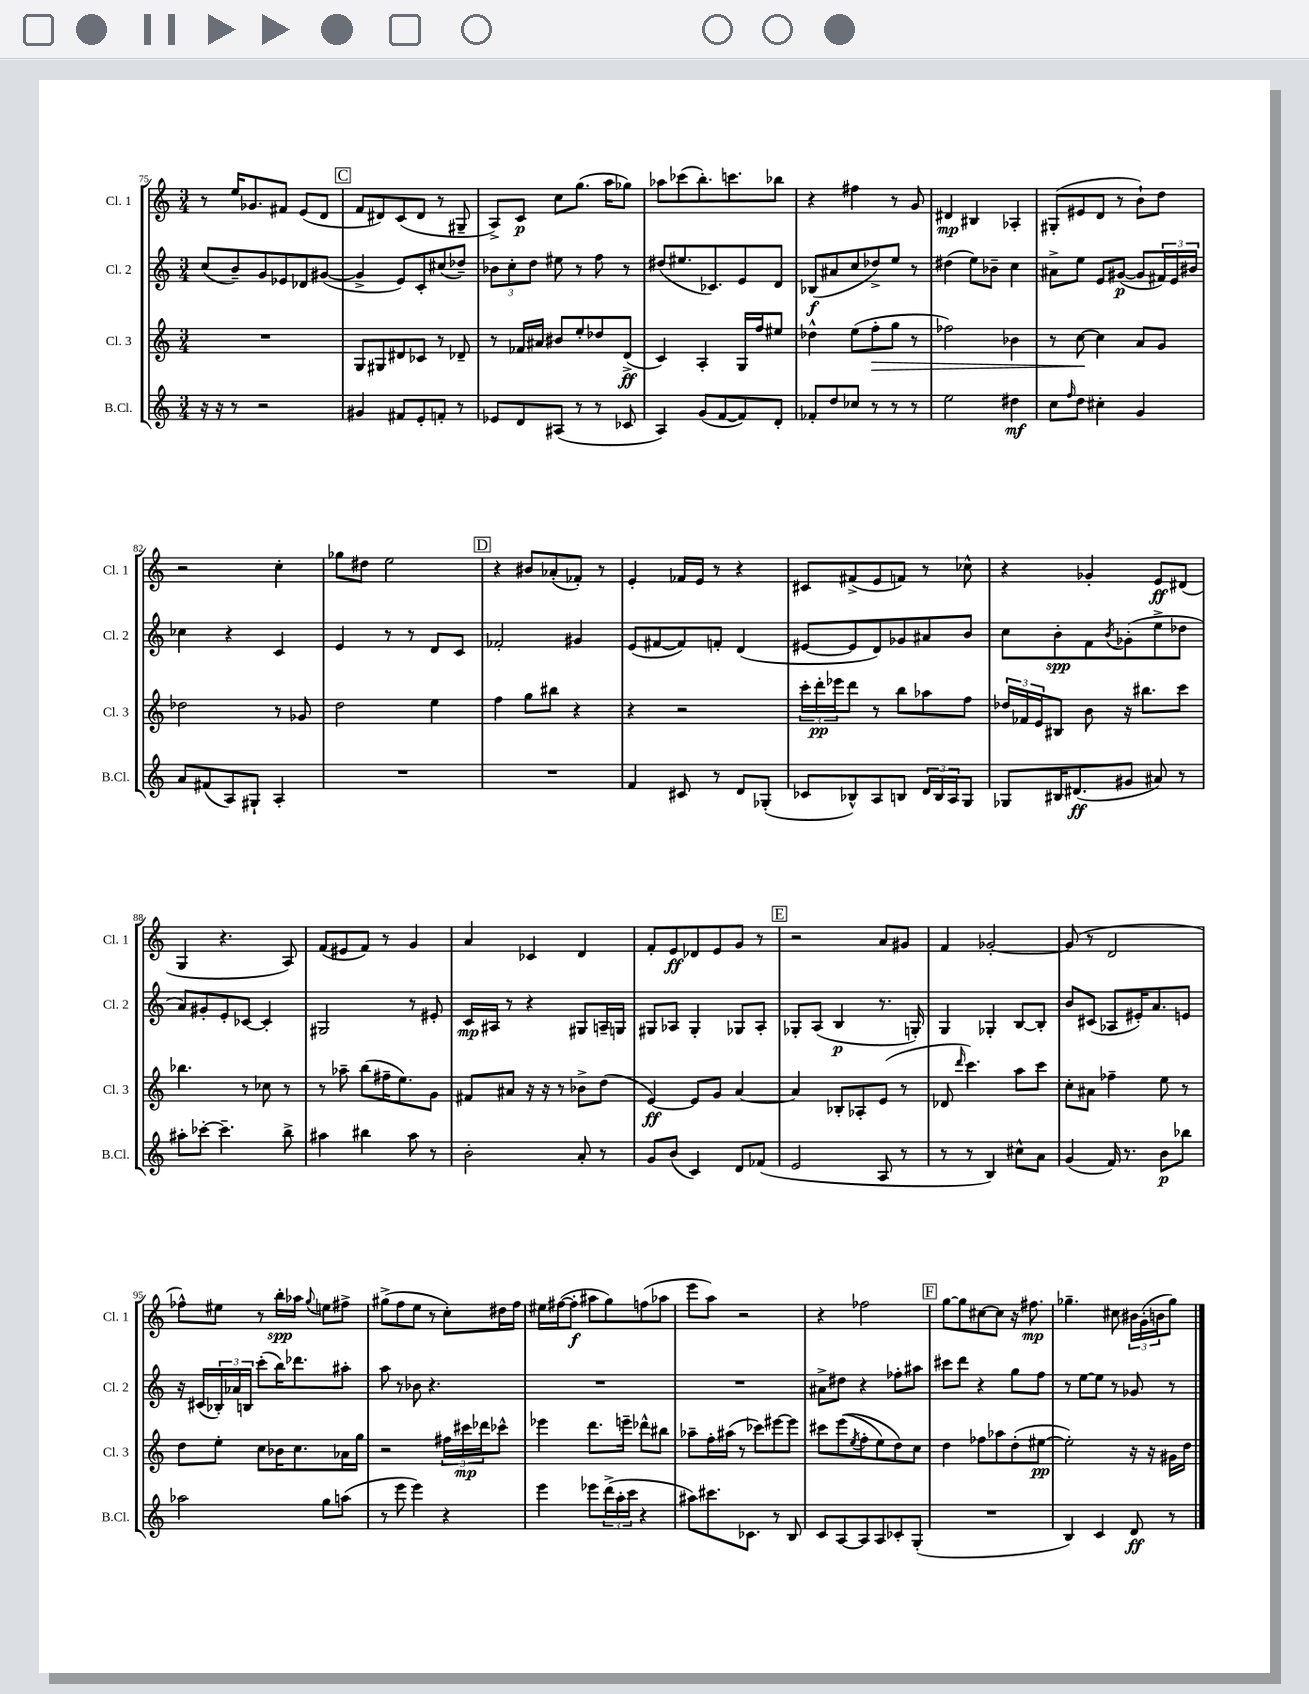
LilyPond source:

<<
\new StaffGroup <<
\new Staff = "s0" \with { instrumentName = "Cl. 1" shortInstrumentName = "Cl. 1" } {
    \clef treble \key c \major \numericTimeSignature \time 3/4
    r8 e''16 ges'8. fis'8 e'8( d'8 |
    \mark \markup { \box "C" } f'8 dis'8) c'8( dis'8 r8 gis8-- |
    a8->) c'8\p c''8 g''8.( a''16 ges''8) |
    aes''8 ces'''8( b''8.-.) c'''8. bes''8 |
    r4 fis''4 r8 g'8 |
    dis'4\mp bis4 aes4-. |
    gis8-.( eis'8 d'8 r8 b'8-!) d''8 |
    r2 c''4-. |
    ges''8 dis''8 e''2 |
    \mark \markup { \box "D" } r4 bis'8 aes'8-.( fes'8-.) r8 |
    e'4-. fes'16 e'16 r8 r4 |
    cis'8 fis'8->( e'8 f'8) r8 ces''8-^ |
    r4 ges'4-. e'8\ff dis'8( |
    g4 r4. a8) |
    f'8( eis'8 f'8) r8 g'4 |
    a'4 ces'4 d'4 |
    f'8-. e'8\ff des'8 e'8 g'8 r8 |
    \mark \markup { \box "E" } r2 a'8 gis'8 |
    f'4 ges'2~-. |
    ges'8( r8 d'2 |
    fes''8-^) eis''8 r8 b''16-.\spp aes''16 \appoggiatura { g''8 } e''8 fis''8-> |
    gis''8->( f''8 e''8 r8 c''8-.) dis''16 f''16 |
    eis''16 fis''16~( fis''8-.\f ais''8 g''8) f''8( aes''8 |
    e'''8 a''8) r2 |
    r4 fes''2 |
    \mark \markup { \box "F" } g''8~ g''8 cis''8~ cis''8 r16 fis''8.\mp |
    ges''4.-- cis''8 \tuplet 3/2 { bis'16 g'16-.( b'16 } ges''8) \bar "|." |
}
\new Staff = "s1" \with { instrumentName = "Cl. 2" shortInstrumentName = "Cl. 2" } {
    \clef treble \key c \major \numericTimeSignature \time 3/4
    c''8( b'8--) g'8 ees'8 des'8 gis'8~( |
    \mark \markup { \box "C" } gis'4-> e'8) c'8-. cis''8( des''8--) |
    \tuplet 3/2 { bes'8 c''8-. d''8 } eis''8 r8 f''8 r8 |
    dis''8( eis''8. ces'8.) e'8 d'8 |
    bes8\f( ais'8 c''8 des''8->) e''8 r8 |
    dis''4( e''8) bes'8-- c''4 |
    ais'8-> e''8 e'8 gis'8~\p( gis'8 \tuplet 3/2 { fis'16) e'16 bis'16 } |
    ces''4 r4 c'4 |
    e'4 r8 r8 d'8 c'8 |
    \mark \markup { \box "D" } fes'2-. gis'4 |
    e'8( fis'8~ fis'8) f'8-. d'4( |
    eis'8~ eis'8 d'8) ges'8 ais'8 b'8 |
    c''8 b'8-.\spp f'8 \acciaccatura { b'8 } ges'8-.( e''8-> des''8 |
    a'8) gis'8-. e'8-. ces'8~ ces'4-. |
    gis2 r8 eis'8-. |
    c'16\mp ais16 r8 r4 gis8 a16-- g16 |
    gis8 aes8 gis4-. ges8 aes8-. |
    \mark \markup { \box "E" } ges8-. a8( b4\p r8. g16-.) |
    g4 ges4-. b8~ b8-. |
    b'8 cis'8( aes8 eis'16-.) a'8. e'8 |
    r16 cis'16( \tuplet 3/2 { bes16-.) aes'16 b16 } c'''8-.( b''16) des'''8. ais''8-. |
    a''8 r8 bes'8 r4. |
    R2. |
    R2. |
    ais'8-> dis''8 r4 fes''8-. ais''8 |
    \mark \markup { \box "F" } cis'''8 d'''8 r4 g''8 f''8 |
    r8 e''8~ e''8 r8 ges'8 r8 \bar "|." |
}
\new Staff = "s2" \with { instrumentName = "Cl. 3" shortInstrumentName = "Cl. 3" } {
    \clef treble \key c \major \numericTimeSignature \time 3/4
    R2. |
    \mark \markup { \box "C" } g8 gis8 dis'8 ces'8 r8 des'8-- |
    r8 fes'16 ais'16 bis'8 e''8-. des''8 d'8->\ff( |
    c'4) a4-. g16 f''16 eis''8 |
    des''4-^ e''8( f''8-.\> g''8 r8 |
    fes''2) bes'4 |
    r8 c''8~\! c''4 a'8 g'8 |
    des''2 r8 ges'8 |
    d''2 e''4 |
    \mark \markup { \box "D" } f''4 g''8 bis''8 r4 |
    r4 r2 |
    \tuplet 3/2 { c'''16-. d'''16-.\pp ees'''16 } d'''8 r8 b''8 aes''8 f''8 |
    \tuplet 3/2 { des''16 fes'16 e'16 } bis8 b'8 r16 bis''8. c'''8 |
    bes''4. r8 ces''8 r8 |
    r8 aes''8-- b''8( fis''16-- e''8.) g'8 |
    fis'8 ais'8 r16 r16 r8 bes'8-> d''8( |
    e'4~\ff) e'8 g'8 a'4~ |
    \mark \markup { \box "E" } a'4 bes8-. aes8-. e'8( r8 |
    des'8 \grace { d'''16 } c'''4.) a''8 c'''8 |
    c''8-. ais'8 fes''4-- e''8 r8 |
    d''8 e''8-. c''8 bes'16 c''8. aes'16 g''16 |
    r2 \tuplet 3/2 { fis''16 cis'''16\mp des'''16 } ces'''8-^ |
    ees'''4 d'''8. e'''16-- des'''8-^ bis''8 |
    aes''8-- f''16-. ais''16( r8 ces'''8) eis'''8~ eis'''8 |
    cis'''8 e'''8(\( \acciaccatura { e''8 } f''8-. e''8) d''8\) c''8 |
    \mark \markup { \box "F" } d''4 fes''8 aes''8 d''8-.( eis''8~\pp |
    eis''2-.) r16 r16 gis'16 d''16 \bar "|." |
}
\new Staff = "s3" \with { instrumentName = "B.Cl." shortInstrumentName = "B.Cl." } {
    \clef treble \key c \major \numericTimeSignature \time 3/4
    r16 r16 r8 r2 |
    \mark \markup { \box "C" } gis'4 fis'8 e'8-. f'8-. r8 |
    ees'8 d'8 ais8( r8 r8 ces'8 |
    a4) g'8( f'8~ f'8) d'8-. |
    fes'8-. d''8 ces''8 r8 r8 r8 |
    e''2 dis''4\mf |
    c''8 \grace { f''16 } d''8 cis''4-. g'4 |
    a'8 fis'8( a8) gis8-! a4-. |
    R2. |
    \mark \markup { \box "D" } R2. |
    f'4 cis'8 r8 d'8 ges8-.( |
    ces'8 bes8-^) a8 b8 \tuplet 3/2 { d'16 b16 a16 } g8 |
    ges8 bis16 dis'8.\ff( gis'8 ais'8) r8 |
    ais''8-. ces'''8~-. ces'''4.-- b''8-> |
    ais''4 bis''4 ais''8 r8 |
    b'2-. a'8-. r8 |
    g'8 b'8( c'4) d'8 fes'8( |
    \mark \markup { \box "E" } e'2 a8 r8 |
    r8 r8 b4) cis''8-^ a'8 |
    g'4( f'16) r8. b'8\p bes''8 |
    aes''2 g''8 a''8( |
    r8 e'''8 e'''4) r4 |
    e'''4 ees'''8 \tuplet 3/2 { d'''16->( a''16-. c'''16 } r4 |
    ais''8) cis'''8. ces'8. r8 b8 |
    c'8 a8~ a8 a8 ces'8-. g8-.( |
    \mark \markup { \box "F" } R2. |
    b4) c'4 d'8\ff r8 \bar "|." |
}
>>
>>
\layout { \context { \Score currentBarNumber = #75 } }
